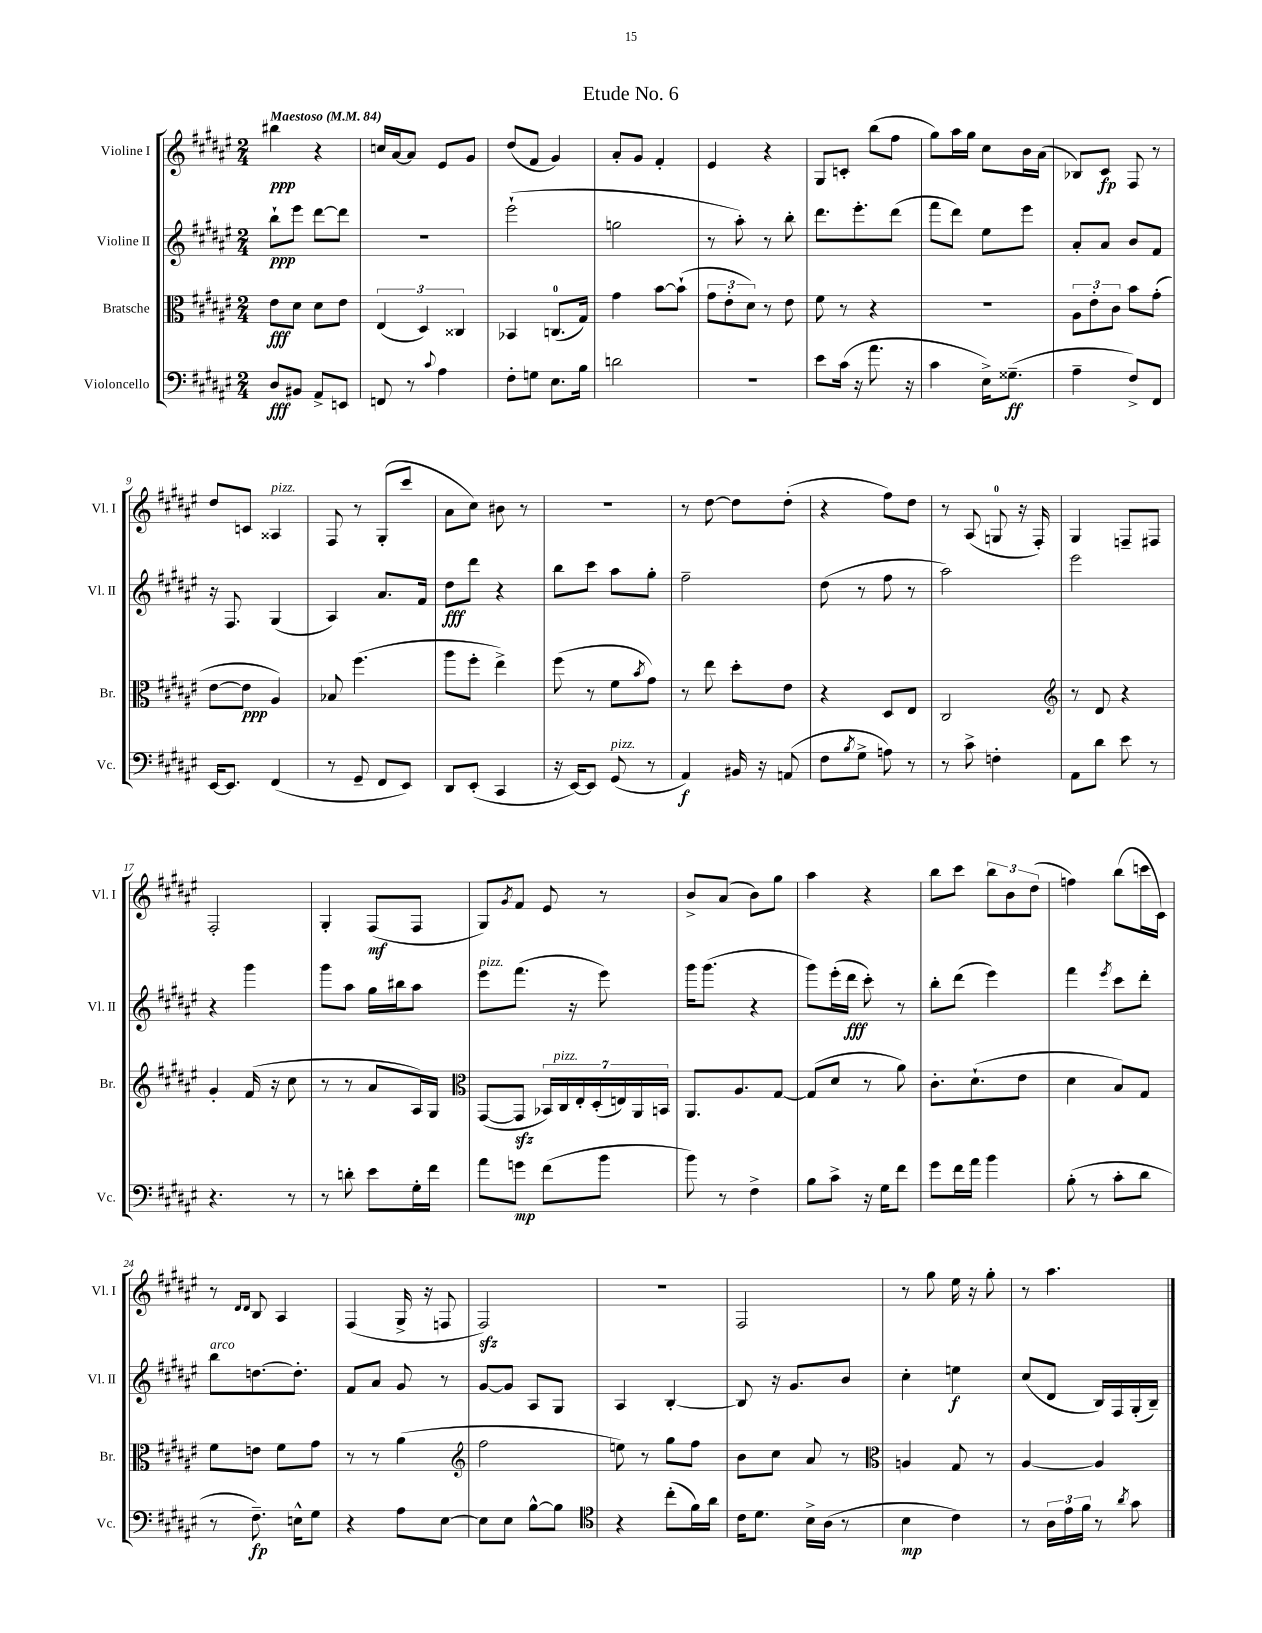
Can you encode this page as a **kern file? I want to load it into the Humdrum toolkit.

**kern	**kern	**kern	**kern
*staff4	*staff3	*staff2	*staff1
*clefF4	*clefC3	*clefG2	*clefG2
*k[f#c#g#d#a#e#]	*k[f#c#g#d#a#e#]	*k[f#c#g#d#a#e#]	*k[f#c#g#d#a#e#]
*M2/4	*M2/4	*M2/4	*M2/4
*MM84	*MM84	*MM84	*MM84
8D#/L	8e#\L	8bb`\L	4bb#\
8BB#/J	8d#\J	8eee#\J	.
8AA#^/L	8d#\L	[8ddd#\L	4r
8EE/J	8e#\J	8ddd#\]J	.
=	=	=	=
8FF/	(6E#/	2r	16cc/LL
.	.	.	[16a#/J
8r	.	.	8a#/]J
.	6D#/)	.	.
8qqc#/	.	.	.
4A#\	.	.	8e#/L
.	6C##/	.	.
.	.	.	8g#/J
=	=	=	=
8F#'\L	4BB-/	(2eee#`\	(8dd#/L
8G\J	.	.	8f#/J
8.E#\L	(8.C/L	.	4g#/)
16B\Jk	16G#/Jk)	.	.
=	=	=	=
2d\	4g#\	2gg\	8a#'/L
.	.	.	8g#/J
.	[8b\L	.	4f#'/
.	(8b`\]J	.	.
=	=	=	=
2r	12g#\L	8r	4e#/
.	12e#'\	.	.
.	.	8aa#'\)	.
.	12d#\J)	.	.
.	8r	8r	4r
.	8e#\	8bb'\	.
=	=	=	=
8e#\L	8f#\	8.ddd#\L	8G#/L
(16c#\Jk	8r	.	8c'/J
16r	.	8.eee#'\	.
8.a#\	4r	.	(8bb\L
.	.	(8ddd#\J	8ff#\J
16r	.	.	.
=	=	=	=
4c#\	2r	8fff#\L	8gg#\L)
.	.	8ddd#\J)	16aa#\L
.	.	.	16gg#\JJ
16E#^\LK)	.	8ee#\L	8cc#\L
(8.G##~\J	.	.	.
.	.	8eee#\J	16b\L
.	.	.	(16a#\JJ
=	=	=	=
4A#~\	12A#\L	8a#'/L	8B-/L)
.	12e#'\	.	.
.	.	8a#/J	8c#/J
.	12c#\J	.	.
8F#^/L)	8b\L	8b/L	8F#/
8FF#/J	(8g#'\J	8f#/J	8r
=	=	=	=
[16EE#/LK	[8e#\L	16r	8dd#/L
8.EE#/]J	.	8.F#/	.
.	8e#\]J	.	8c/J
(4FF#/	4A#/)	(4G#/	4A##/
=	=	=	=
8r	8B-/	4A#/)	8F#/
8GG#~/	(4.ff#\	.	8r
8FF#/L	.	8.a#/L	(8G#'/L
8EE#/J)	.	.	8ccc#/J
.	.	16f#/Jk	.
=	=	=	=
8DD#/L	8aa#\L	8dd#\L	8a#\L
(8EE#'/J	8ff#'\J	8ddd#\J	8cc#\J)
4CC#/	4ee#^\)	4r	8b#\
.	.	.	8r
=	=	=	=
16r	(8ff#\	8bb\L	2r
[16EE#/LK)	.	.	.
8EE#/]J	8r	8ccc#\J	.
(8GG#/	8f#\L	8aa#\L	.
.	8qb/	.	.
8r	8g#\J)	8gg#'\J	.
=	=	=	=
4AA#/)	8r	2ff#~\	8r
.	8ee#\	.	[8dd#\
16BB#/	8dd#'\L	.	8dd#\]L
16r	.	.	.
(8AA/	8e#\J	.	(8dd#'\J
=	=	=	=
8F#\L	4r	(8dd#\	4r
8qB/	.	.	.
8G#^\J	.	8r	.
8A\)	8D#/L	8ff#\	8ff#\L)
8r	8E#/J	8r	8dd#\J
=	=	=	=
8r	2C#/	2aa#\)	8r
8c#^\	.	.	(8A#/
4F'\	.	.	8G/
.	.	.	16r
.	.	.	16F#'/)
=	=	=	=
*	*clefG2	*	*
8AA#\L	8r	2eee#\	4G#/
8d#\J	8d#/	.	.
8e#\	4r	.	8F~/L
8r	.	.	8F#/J
=	=	=	=
4.r	4g#'/	4r	2F#'/
.	(16f#/	4ggg#\	.
.	16r	.	.
8r	8cc#\	.	.
=	=	=	=
8r	8r	8ggg#\L	4G#'/
8d'\	8r	8aa#\J	.
8e#\L	8a#/L	16gg#\LL	(8F#/L
.	.	16bb#\J	.
16G#'\L	16A#/L)	8aa#\J	8F#/J
16f#\JJ	16G#/JJ	.	.
=	=	=	=
*	*clefC3	*	*
8a#\L	([8GG#/L	8eee#\L	8G#/L)
.	.	.	8qg#/
8g\J	8GG#/]J	(8.fff#\J	8f#/J
(8f#\L	28BB-/LL)	.	8e#/
.	28C#/	.	.
.	.	16r	.
.	28E#'/	.	.
.	(28D#'/	.	.
8b\J	.	8eee#\)	8r
.	28E/)	.	.
.	28AA#/	.	.
.	28BB/JJ	.	.
=	=	=	=
8b\)	8.AA#/L	16ggg#\LK	8b^/L
.	.	(8.ggg#\J	.
8r	.	.	(8a#/J
.	8.A#/	.	.
4F#^\	.	4r	8b\L)
.	[8G#/J	.	8gg#\J
=	=	=	=
8B\L	(8G#/]L	8ggg#\L)	4aa#\
8c#^\J	8d#/J	(16eee#'\L	.
.	.	16ddd#\JJ	.
16r	8r	8ccc#'\)	4r
16G#\LK	.	.	.
8f#\J	8a#\)	8r	.
=	=	=	=
8g#\L	8.c#'\L	8bb'\L	8bb\L
16f#\L	.	(8ddd#\J	8ccc#\J
16a#\JJ	(8.d#`\	.	.
4b\	.	4eee#\)	12bb\L
.	.	.	12b\
.	8e#\J	.	.
.	.	.	(12dd#\J
=	=	=	=
(8B'\	4d#\	4fff#\	4ff\)
8r	.	.	.
.	.	8qeee#/	.
8c#'\L	8B/L)	8ccc#\L	(8bb\L
8d#\J	8G#/J	8ddd#'\J	16ccc\L
.	.	.	16c#\JJ)
=	=	=	=
8r	8f#\L	8bb\L	8r
.	.	.	16qqd#/LL
.	.	.	16qqd#/JJ
8.F#~\)	8e\J	[8.dd\	8B/
.	8f#\L	.	4A#/
16E^^\LK	.	8.dd'\]J	.
8G#\J	8g#\J	.	.
=	=	=	=
4r	8r	8f#/L	(4F#/
.	8r	8a#/J	.
8A#\L	(4a#\	8g#/	16G#^/
.	.	.	16r
[8E#\J	.	8r	8F/
=	=	=	=
*	*clefG2	*	*
8E#\]L	2ff#\	[8g#/L	2F#/)
8E#\J	.	8g#/]J	.
[8B^^\L	.	8A#/L	.
8B\]J	.	8G#/J	.
=	=	=	=
*clefC4	*	*	*
4r	8ee\)	4A#/	2r
.	8r	.	.
(8cc#'\L	8gg#\L	[4B'/	.
16f#\L)	8ff#\J	.	.
16a#\JJ	.	.	.
=	=	=	=
16c#\LK	8b\L	8B/]	2F#/
8.d#\J	.	.	.
.	8cc#\J	16r	.
.	.	8.g#/L	.
16B^\LL	8a#/	.	.
(16A#\JJ	.	.	.
8r	8r	8b/J	.
=	=	=	=
*	*clefC3	*	*
4B\	4A/	4cc#'\	8r
.	.	.	8gg#\
4c#\)	8G#/	4ee\	16ee#\
.	.	.	16r
.	8r	.	8gg#'\
=	=	=	=
8r	[4A#/	(8cc#/L	8r
24A#\LL	.	8d#/J	4.aa#\
24e#\	.	.	.
24f#\JJ	.	.	.
8r	4A#/]	16B/LL)	.
.	.	16F#/	.
8qa#/	.	.	.
8g#\	.	(16G#'/	.
.	.	16B~/JJ)	.
==	==	==	==
*-	*-	*-	*-
